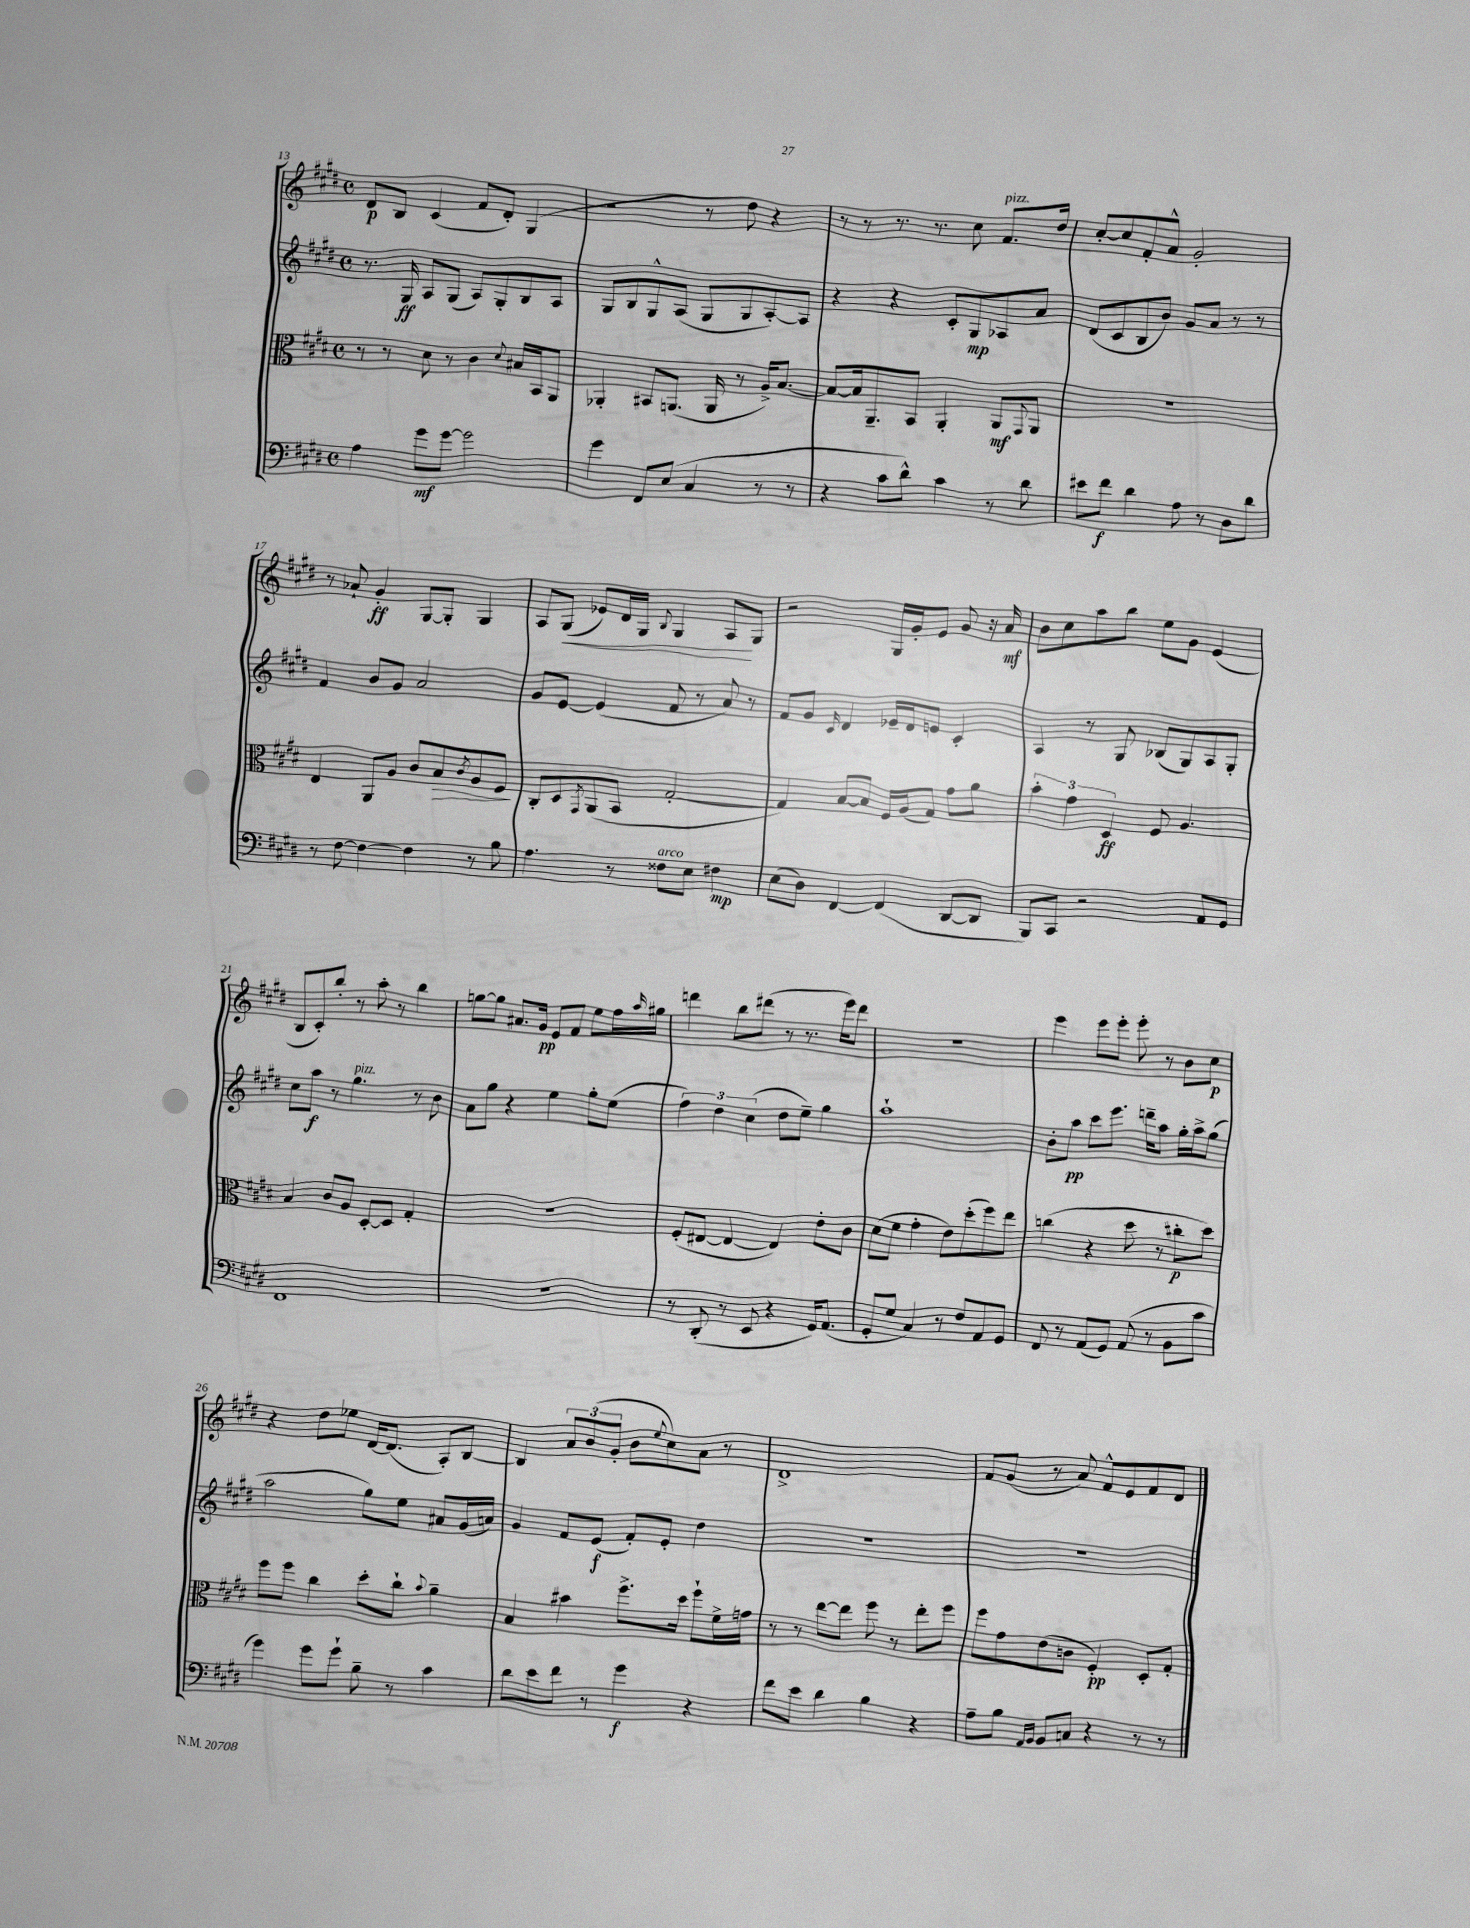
<<
\new StaffGroup <<
\new Staff = "s0" {
    \clef treble \key e \major \defaultTimeSignature \time 4/4
    dis'8\p b8 cis'4( fis'8 dis'8-.) gis4( |
    r2 r8 dis''8) r4 |
    r8 r8 r8. r8. cis''8 fis'8.^\markup { \italic "pizz." } dis''16 |
    cis''8~-. cis''8 fis'8-. a'8-^ gis'2-. |
    r8 aes'8-! gis'4-.\ff gis8~ gis8-. gis4 |
    a8 gis8\<( ees'8) dis'16 gis16 \appoggiatura { b8 } gis4 a8\! gis8 |
    r2 gis16 gis'16-. e'8 gis'8 r16 a'16\mf |
    b'8 cis''8 a''8 b''8 e''8 gis'8 e'4( |
    b8 cis'8-.) b''8-. r8 a''8-. r8 b''4 |
    g''8~ g''8 ais'8. gis'16\pp e'8 fis'8 e''8 fis''16 \grace { a''16 } gis''16 |
    d'''4 b''8 dis'''8( r8 r8. e'''16) dis'''8 |
    R1 |
    e'''4 e'''8 e'''8-. e'''8-. r8 b'8 cis''8\p |
    r4 dis''8 ees''8 dis'16~ dis'8.( a8-.) b8~ |
    b4 \tuplet 3/2 { a'8 b'8( gis'8-. } b'8 \appoggiatura { e''8 } cis''8) a'8 r8 |
    dis'1-> |
    fis'8 gis'8( r8 a'8) fis'8-^ e'8 fis'8 dis'8 \bar "|." |
}
\new Staff = "s1" {
    \clef treble \key e \major \defaultTimeSignature \time 4/4
    r8. gis16\ff a8 gis8( a8) gis8-. b8 a8 |
    gis8 b8 gis8-^ a8( gis8 gis8 a8~-.) a8 |
    r4 r4 cis'8-. gis8\mp aes8 a'8 |
    dis'8( cis'8 b8 b'8) gis'8 a'8 r8 r8 |
    fis'4 b'8 gis'8 a'2 |
    gis'8 e'8~ e'4( fis'8 r8 a'8) r8 |
    fis'8 gis'8 \grace { cis'16 } dis'4 ees'16-- dis'16 e'8 cis'4-. |
    a4 r8 gis8 bes8( gis8) a8 gis8-. |
    cis''8 a''8\f r8 gis''4.^\markup { \italic "pizz." } r8 b'8 |
    a'8 gis''8 r4 e''4 gis''8-. e''8( |
    \tuplet 3/2 { fis''4) dis''4 cis''4( } dis''8 e''8--) gis''4 |
    a''1-! |
    b'8-. a''8\pp cis'''8 e'''8. d'''16-- a''8 gis''16-. a''16-> gis''8( |
    a''2 gis''8) e''8 ais'8 gis'16( a'16) |
    gis'4 fis'8 e'8\f( fis'8-.) e'8-. dis''4 |
    R1 |
    R1 \bar "|." |
}
\new Staff = "s2" {
    \clef alto \key e \major \defaultTimeSignature \time 4/4
    r8 r8 dis'8 r8 cis'4 \appoggiatura { dis'8 } bis16 b,16 a,8 |
    aes,4-. bis,8 a,8.( a,16 r8 a16->) b8.~ |
    b8~ b16 a,8.-- b,8 a,4-. a,8\mf \appoggiatura { gis,8 } a,8 |
    R1 |
    e4 a,8 a8 cis'8 b8\> \acciaccatura { cis'8 } a8 fis8\! |
    cis8-. dis8 \acciaccatura { gis,8 } a,8( b,8 gis2~-. |
    gis4) b8~ b8 fis16 a16( gis8) gis'8 a'8 |
    \tuplet 3/2 { b'4-. gis'4 dis4\ff } fis8 a4. |
    b4 cis'8 a8 dis8~-. dis8 gis4-. |
    R1 |
    fis8-.( eis8~ eis4~ eis4) e'8-. cis'8 |
    dis'8( fis'8 gis'4-. e'8) dis''8-.( fis''8) e''8 |
    c''4( r4 dis''8 r8 cis''8-.\p dis''8) |
    fis''8 fis''8 cis''4 dis''8-. cis''8-! \appoggiatura { b'8 } a'4-- |
    b4 bis'4 fis''8.-> dis''16 fis''8-! fis'16-> g'16 |
    r8 r8 e''8~ e''8 fis''8 r8 e''8-. fis''8 |
    fis''8 gis'8 e'8( c'8 fis4-.\pp) dis8-. gis8-. \bar "|." |
}
\new Staff = "s3" {
    \clef bass \key e \major \defaultTimeSignature \time 4/4
    a4 gis'8\mf gis'8~ gis'2 |
    gis'4 fis,8 e8( cis4 r8 r8 |
    r4 cis'8 dis'8-^) cis'4 r8 dis'8 |
    eis'8 fis'8\f dis'4 a8 r8 dis8 dis'8 |
    r8 fis8~ fis4~ fis4 r8 b8 |
    a4. r8 fisis8^\markup { \italic "arco" } e8 fis4\mp |
    e8( dis8) fis,4~ fis,4( dis,8~ dis,8 |
    b,,8) cis,8 r2 a,8 gis,8 |
    fis,1 |
    R1 |
    r8 dis,8-.( r8 e,8 r4 gis,16) a,8.( |
    gis,8-. gis8 cis4) r8 fis8 a,8 gis,8 |
    fis,8 r8 a,8( gis,8) a,8( r8 b,8 cis'8 |
    gis'4) gis'8 gis'8-! b8-- r8 cis'4 |
    dis'8 e'8 fis'8 r8 gis'4\f r4 |
    fis'8 e'8 dis'4 b4 r4 |
    a8-- b8 \grace { a,16 b,16 } b,8 c8 r4 r8 r8 \bar "|." |
}
>>
>>
\layout { \context { \Score currentBarNumber = #13 } }
